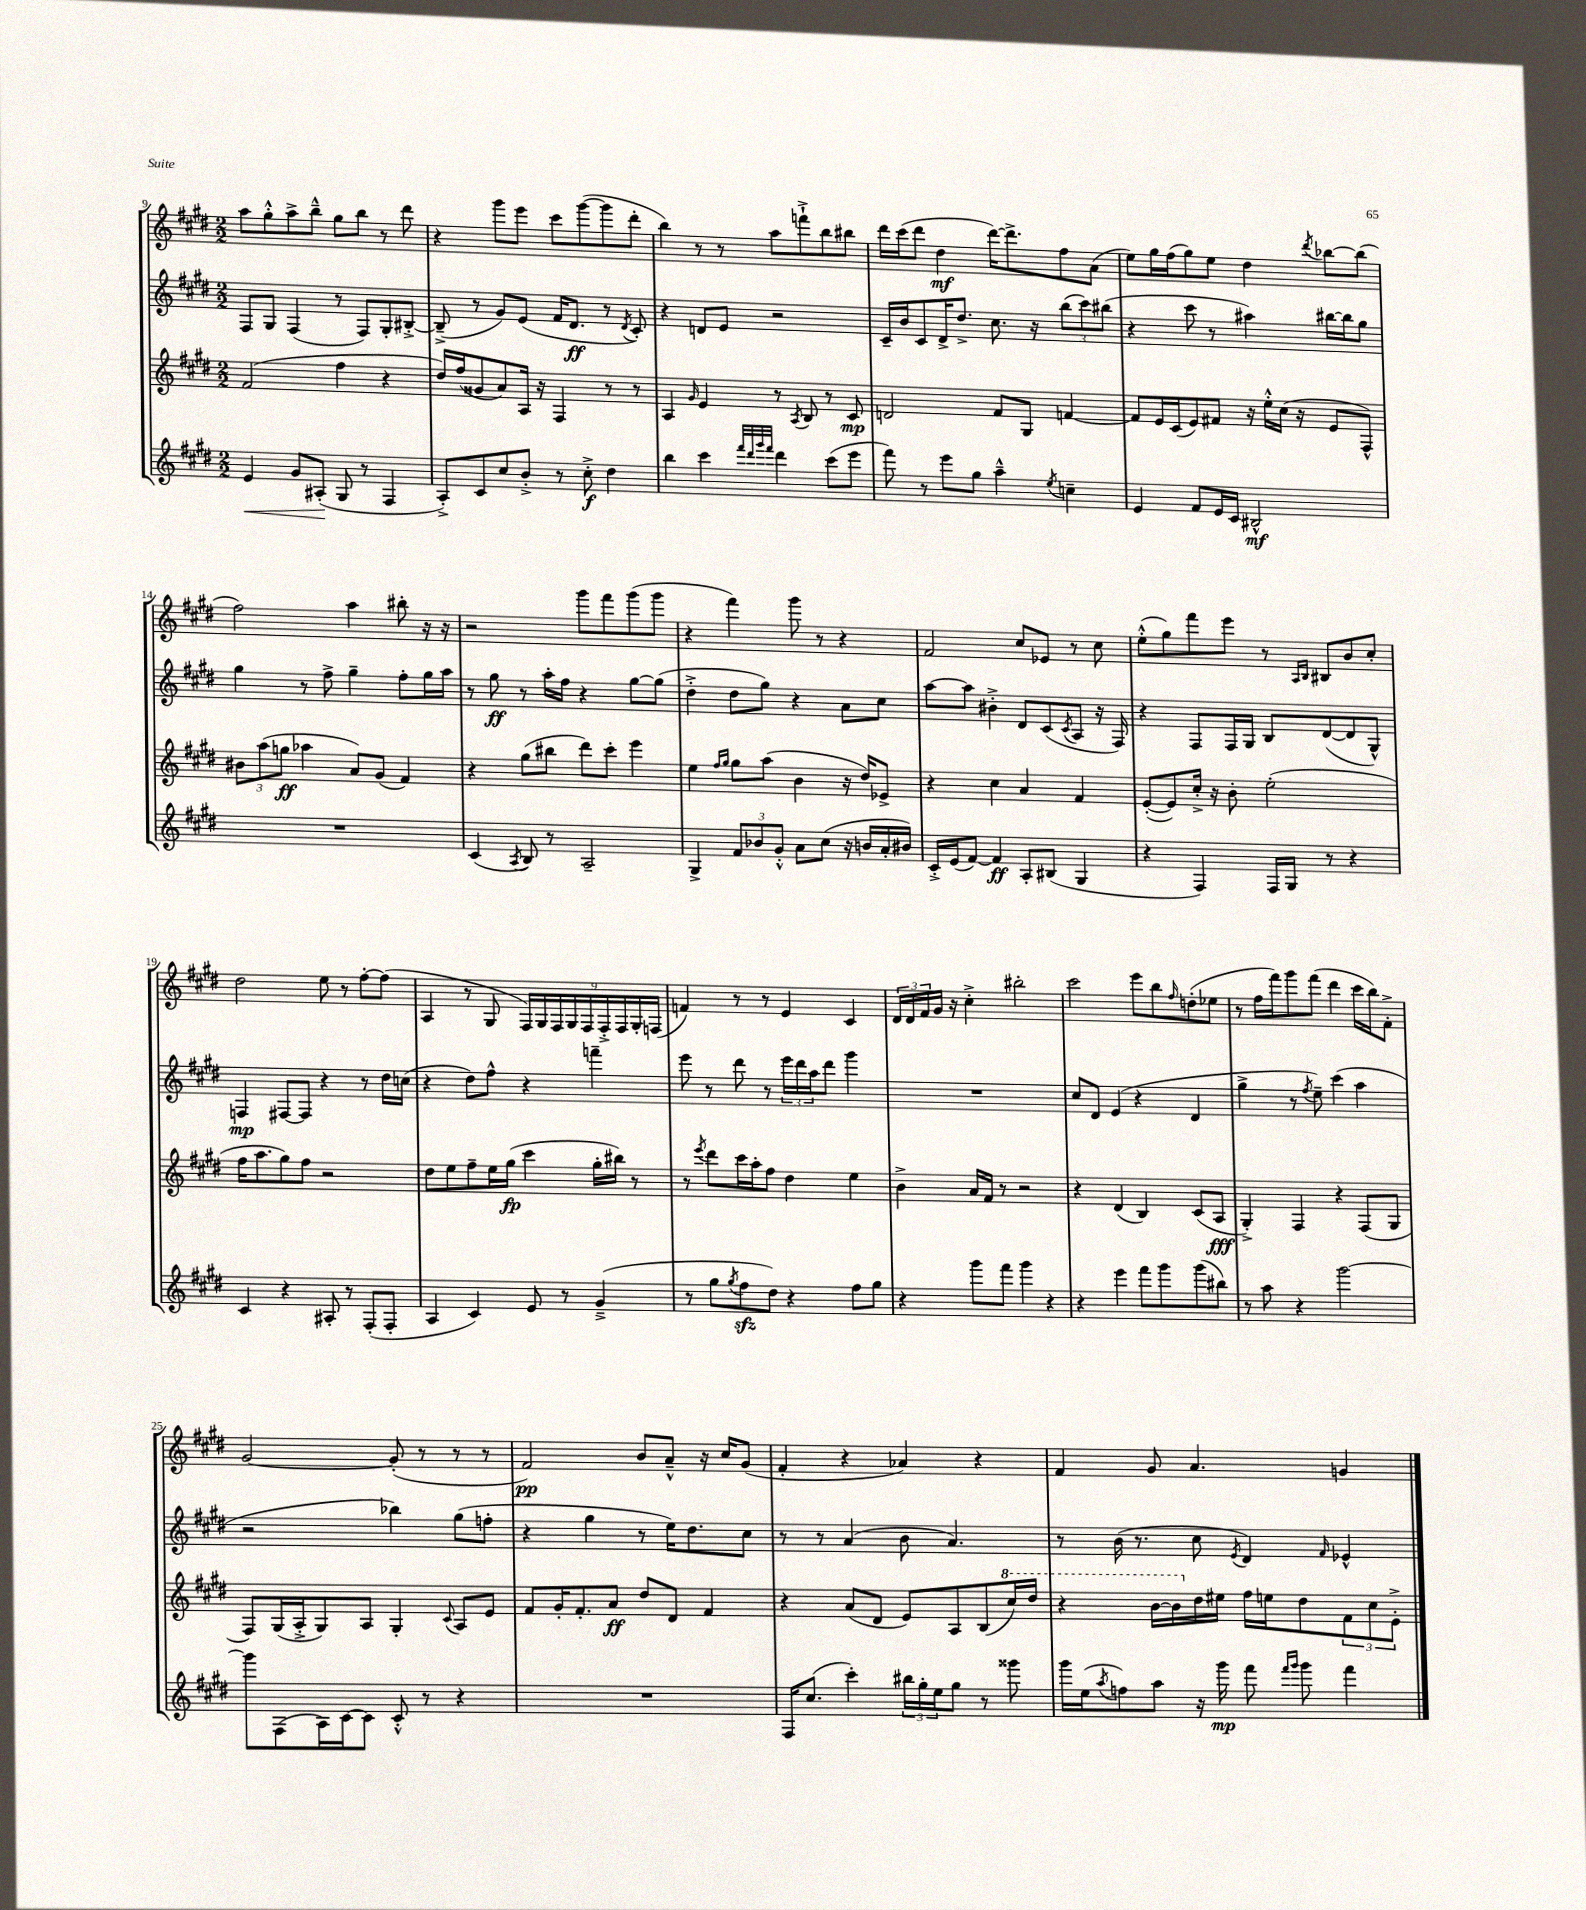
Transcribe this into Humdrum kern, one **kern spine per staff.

**kern	**dynam	**kern	**dynam	**kern	**dynam	**kern	**dynam
*part4	*part4	*part3	*part3	*part2	*part2	*part1	*part1
*staff4	*staff4	*staff3	*staff3	*staff2	*staff2	*staff1	*staff1
*clefG2	*	*clefG2	*	*clefG2	*	*clefG2	*
*k[f#c#g#d#]	*	*k[f#c#g#d#]	*	*k[f#c#g#d#]	*	*k[f#c#g#d#]	*
*M2/2	*	*M2/2	*	*M2/2	*	*M2/2	*
=9	=9	=9	=9	=9	=9	=9	=9
!	!LO:HP:b	!	!	!	!	!	!
4e/	<	(2f#/	.	8F#/L	.	8aa\L	.
.	.	.	.	8G#/J	.	8gg#'^^\	.
8g#/L	.	.	.	(4F#/	.	8aa^\	.
(8A#X'/J	.	.	.	.	.	8bb~^^\J	.
8G#/	[	4ff#\	.	8r	.	8gg#\L	.
8r	.	.	.	8F#/L)	.	8bb\J	.
4F#/	.	4r	.	8G#'/	.	8r	.
.	.	.	.	[8B#X'^/J	.	8ddd#\	.
=10	=10	=10	=10	=10	=10	=10	=10
8A'^/L)	.	16dd#/LL)	.	(8B#~^/]	.	4r	.
.	.	(16ff#/J	.	.	.	.	.
8c#/	.	8g##X/	.	8r	.	.	.
8cc#/	.	8a/)	.	8g#/L)	.	8ggg#\L	.
8b'^/J	.	16A/Jk	.	(8e/J	.	8eee\J	.
.	.	16r	.	.	.	.	.
8r	.	4F#/	.	16f#/KL	.	8ccc#\L	.
.	.	.	.	8.d#/J	ff	.	.
8cc#'^\	f	.	.	.	.	([8ggg#\	.
4dd#\	.	8r	.	8r	.	8ggg#\]	.
.	.	.	.	8qd#/	.	.	.
.	.	8r	.	8c#'/)	.	8ddd#'\J	.
=11	=11	=11	=11	=11	=11	=11	=11
4bb\	.	4A/	.	4r	.	4bb\)	.
.	.	16qqg#/	.	.	.	.	.
4ccc#\	.	4e/	.	8dn/L	.	8r	.
.	.	.	.	8e/J	.	8r	.
32qqfff#/LLL	.	.	.	.	.	.	.
32qqddd#/	.	.	.	.	.	.	.
32qqggg#/	.	.	.	.	.	.	.
32qqfff#/JJJ	.	.	.	.	.	.	.
4ddd#\	.	8r	.	2r	.	8aa\L	.
.	.	8qA/	.	.	.	.	.
.	.	8B/	.	.	.	8fffn`^\	.
(8ccc#\L	.	8r	.	.	.	8bb\	.
8eee\J	.	8c#/	mp	.	.	8bb#X\J	.
=12	=12	=12	=12	=12	=12	=12	=12
8fff#\)	.	2dn/	.	16c#~/LL	.	16ddd#\LL	.
.	.	.	.	16b/J	.	(16ccc#\J	.
8r	.	.	.	8c#/	.	8ddd#\J	.
8eee\L	.	.	.	16d#^/K	.	4dd#\	mf
.	.	.	.	8.dd#^/J	.	.	.
8gg#\J	.	.	.	.	.	.	.
4aa~^^\	.	8f#/L	.	8.cc#\	.	[16ddd#\KL)	.
.	.	.	.	.	.	8.ddd#^\]	.
.	.	8G#/J	.	.	.	.	.
.	.	.	.	16r	.	.	.
8qee/	.	.	.	.	.	.	.
4ccn~\	.	[4fn/	.	(12bb\L	.	8ff#\	.
.	.	.	.	12ccc#\)	.	.	.
.	.	.	.	.	.	(8a\J	.
.	.	.	.	(12bb#X\J	.	.	.
=13	=13	=13	=13	=13	=13	=13	=13
4e/	.	8f/L]	.	4r	.	8ee\L)	.
.	.	16e/L	.	.	.	16gg#\L	.
.	.	(16c#/J	.	.	.	(16ff#\J	.
8f#/L	.	8e/)	.	8ccc#\	.	8gg#\)	.
16e/L	.	8f#X/J	.	8r	.	8ee\J	.
16c#/JJ	.	.	.	.	.	.	.
2B#X^^/	mf	16r	.	4aa#X\)	.	4dd#\	.
.	.	16ee'^^\LL	.	.	.	.	.
.	.	(16cc#\JJ	.	.	.	.	.
.	.	16r	.	.	.	.	.
.	.	.	.	.	.	8qddd#/	.
.	.	8e/L	.	[16bb#X\LL	.	[8bb-X\L	.
.	.	.	.	16bb#\J]	.	.	.
.	.	8F#^^/J)	.	8gg#\J	.	(8bb-\J]	.
!!LO:LB:g=z
=14	=14	=14	=14	=14	=14	=14	=14
1r	.	12b#X\L	.	4gg#\	.	2ff#\)	.
.	.	(12aa\	.	.	.	.	.
.	.	12ggn\J	ff	.	.	.	.
.	.	4aa-X\	.	8r	.	.	.
.	.	.	.	8ff#^\	.	.	.
.	.	8a/L)	.	4gg#~\	.	4aa\	.
.	.	(8g#/J	.	.	.	.	.
.	.	4f#/)	.	8ff#'\L	.	8bb#X'\	.
.	.	.	.	16gg#\L	.	16r	.
.	.	.	.	16aa\JJ	.	16r	.
=15	=15	=15	=15	=15	=15	=15	=15
(4c#/	.	4r	.	8r	.	2r	.
.	.	.	.	8gg#\	ff	.	.
8qA/	.	.	.	.	.	.	.
8B/)	.	(8gg#\L	.	8r	.	.	.
8r	.	8bb#X\J	.	16aa'\LL	.	.	.
.	.	.	.	16ff#\JJ	.	.	.
2A~/	.	8ddd#\L)	.	4r	.	8ggg#\L	.
.	.	8ccc#'\J	.	.	.	8fff#\	.
.	.	4eee\	.	[8gg#\L	.	(8ggg#\	.
.	.	.	.	(8gg#\J]	.	8ggg#\J	.
=16	=16	=16	=16	=16	=16	=16	=16
4G#^/	.	4ee\	.	4dd#'^\	.	4r	.
.	.	16qqff#/LL	.	.	.	.	.
.	.	16qqgg#/JJ	.	.	.	.	.
12f#/L	.	8gg#\L	.	8dd#\L	.	4fff#\)	.
12b-X/	.	.	.	.	.	.	.
.	.	(8aa\J	.	8gg#\J)	.	.	.
12g#'^^/J	.	.	.	.	.	.	.
8a\L	.	4b\	.	4r	.	8ggg#\	.
(8cc#\J	.	.	.	.	.	8r	.
16r	.	16r	.	8a\L	.	4r	.
16bn/LL	.	16dd#/KL)	.	.	.	.	.
16a'/	.	8e-X^/J	.	8cc#\J	.	.	.
16b#X/JJ)	.	.	.	.	.	.	.
=17	=17	=17	=17	=17	=17	=17	=17
16c#'^/LL	.	4r	.	[8aa\L	.	2f#/	.
(16e/J	.	.	.	.	.	.	.
[8f#/J)	.	.	.	8aa\J]	.	.	.
4f#/]	ff	4cc#\	.	4b#X'^\	.	.	.
8A'/L	.	4a/	.	8d#/L	.	8cc#/L	.
(8B#X/J	.	.	.	(8c#/	.	8e-X/J	.
.	.	.	.	8qc#/	.	.	.
4G#/	.	4f#/	.	8A/J	.	8r	.
.	.	.	.	16r	.	8cc#\	.
.	.	.	.	16F#/)	.	.	.
=18	=18	=18	=18	=18	=18	=18	=18
4r	.	([8e'/L	.	4r	.	(8ee'^^\L	.
.	.	8e/])	.	.	.	8gg#\)	.
4F#/)	.	16cc#'^/Jk	.	8F#/L	.	8fff#\	.
.	.	16r	.	.	.	.	.
.	.	8b'\	.	16F#/L	.	8eee\J	.
.	.	.	.	16G#/JJ	.	.	.
16F#/LL	.	(2ee'\	.	8B/L	.	8r	.
16G#/JJ	.	.	.	.	.	.	.
.	.	.	.	.	.	16qqA/LL	.
.	.	.	.	.	.	16qqB/JJ	.
8r	.	.	.	([8d#/	.	8B#X/L	.
4r	.	.	.	8d#/]	.	8b/	.
.	.	.	.	8G#^^/J)	.	8cc#'/J	.
!!LO:LB:g=z
=19	=19	=19	=19	=19	=19	=19	=19
4c#/	.	16ff#\KL	.	4Fn/	mp	2dd#\	.
.	.	8.aa\	.	.	.	.	.
4r	.	8gg#\)	.	[8F#X/L	.	.	.
.	.	8ff#\J	.	8F#/J]	.	.	.
8A#X'/	.	2r	.	4r	.	8ee\	.
8r	.	.	.	.	.	8r	.
(8F#'/L	.	.	.	8r	.	[8ff#'\L	.
8F#'/J	.	.	.	16dd#\LL	.	(8ff#\J]	.
.	.	.	.	(16ccn\JJ	.	.	.
=20	=20	=20	=20	=20	=20	=20	=20
4A/	.	8dd#\L	.	4r	.	4A/	.
.	.	8ee\	.	.	.	.	.
4c#/)	.	8ff#~\	.	8dd#\L)	.	8r	.
.	.	16ee\L	.	8ff#^^\J	.	8G#/	.
.	.	(16gg#\JJ	fp	.	.	.	.
8e/	.	4ccc#\	.	4r	.	18F#/LL)	.
.	.	.	.	.	.	18G#/	.
.	.	.	.	.	.	18F#/	.
8r	.	.	.	.	.	.	.
.	.	.	.	.	.	18G#/	.
.	.	.	.	.	.	18F#/	.
(4g#~^/	.	16gg#'\LL	.	4fffn~\	.	.	.
.	.	.	.	.	.	18F#'^/	.
.	.	16bb#X\JJ)	.	.	.	.	.
.	.	.	.	.	.	18F#/	.
.	.	8r	.	.	.	.	.
.	.	.	.	.	.	18G#'/	.
.	.	.	.	.	.	(18Fn/JJ	.
=21	=21	=21	=21	=21	=21	=21	=21
8r	.	8r	.	8eee\	.	4fn/)	.
.	.	8qeee/	.	.	.	.	.
8gg#\L	.	8ddd#\L	.	8r	.	.	.
8qgg#/	.	.	.	.	.	.	.
8ff#zz\	.	16ccc#\L	.	8ddd#\	.	8r	.
.	.	16aa'\J	.	.	.	.	.
8dd#\J)	.	8ff#\J	.	8r	.	8r	.
4r	.	4dd#\	.	24eee\LL	.	4e/	.
.	.	.	.	24ddd#\	.	.	.
.	.	.	.	24aa\J	.	.	.
.	.	.	.	8ddd#\J	.	.	.
8ff#\L	.	4ee\	.	4ggg#\	.	4c#/	.
8gg#\J	.	.	.	.	.	.	.
=22	=22	=22	=22	=22	=22	=22	=22
4r	.	4b^\	.	1r	.	24d#/LL	.
.	.	.	.	.	.	24d#/	.
.	.	.	.	.	.	24f#/	.
.	.	.	.	.	.	16g#/JJ	.
.	.	.	.	.	.	16r	.
8ggg#\L	.	16a/LL	.	.	.	4cc#'^\	.
.	.	16f#/JJ	.	.	.	.	.
8fff#\J	.	8r	.	.	.	.	.
4ggg#\	.	2r	.	.	.	2bb#X'\	.
4r	.	.	.	.	.	.	.
=23	=23	=23	=23	=23	=23	=23	=23
4r	.	4r	.	8cc#/L	.	2ccc#\	.
.	.	.	.	8d#/J	.	.	.
4eee\	.	(4d#/	.	(4e/	.	.	.
8fff#\L	.	4B/)	.	4r	.	8eee\L	.
8ggg#\	.	.	.	.	.	8bb\	.
.	.	.	.	.	.	16qqff#/	.
(8ggg#\	.	(8c#/L	.	4d#/	.	(8ddn'\	.
8bb#X\J)	.	8A/J	fff	.	.	8ee-X\J	.
=24	=24	=24	=24	=24	=24	=24	=24
8r	.	4G#'^/)	.	4gg#^\	.	8r	.
8aa\	.	.	.	.	.	16ff#\LL	.
.	.	.	.	.	.	16fff#\J)	.
4r	.	4F#/	.	8r	.	8ggg#\	.
.	.	.	.	8qff#/	.	.	.
.	.	.	.	8ee~\)	.	(8fff#\J	.
[2ggg#\	.	4r	.	(4ccc#\	.	4ddd#\	.
.	.	(8F#/L	.	4aa\	.	16ccc#\LL	.
.	.	.	.	.	.	16bb\J)	.
.	.	8G#/J	.	.	.	8f#'^\J	.
!!LO:LB:g=z
=25	=25	=25	=25	=25	=25	=25	=25
8ggg#\L]	.	8F#/L)	.	2r	.	[2g#/	.
(8F#\	.	(16G#/L	.	.	.	.	.
.	.	16A'^/J	.	.	.	.	.
16A\L)	.	8G#/)	.	.	.	.	.
[16c#\J	.	.	.	.	.	.	.
8c#\J]	.	8A/J	.	.	.	.	.
8c#'^^/	.	4G#'/	.	4bb-X\)	.	(8g#'/]	.
8r	.	.	.	.	.	8r	.
.	.	8qqc#/	.	.	.	.	.
4r	.	8A/L	.	(8gg#\L	.	8r	.
.	.	8e/J	.	8ffn'\J	.	8r	.
=26	=26	=26	=26	=26	=26	=26	=26
1r	.	8f#/L	.	4r	.	2f#/)	pp
.	.	16g#'/K	.	.	.	.	.
.	.	8.f#'/	.	.	.	.	.
.	.	.	.	4gg#\	.	.	.
.	.	8a/J	ff	.	.	.	.
.	.	8dd#/L	.	8r	.	8b/L	.
.	.	8d#/J	.	16ee\KL)	.	8a~^^/J	.
.	.	.	.	8.dd#\	.	.	.
.	.	4f#/	.	.	.	16r	.
.	.	.	.	.	.	16cc#/KL	.
.	.	.	.	8cc#\J	.	(8g#/J	.
=27	=27	=27	=27	=27	=27	=27	=27
16F#/KL	.	4r	.	8r	.	4f#'/	.
(8.cc#/J	.	.	.	.	.	.	.
.	.	.	.	8r	.	.	.
4ccc#'\)	.	(8a/L	.	(4a/	.	4r	.
.	.	8d#/J	.	.	.	.	.
24bb#X\LL	.	8e/L)	.	8b\	.	4a-X/)	.
24gg#'\	.	.	.	.	.	.	.
24ee\J	.	.	.	.	.	.	.
8gg#\J	.	8A/	.	4.a/)	.	.	.
8r	.	(8B/	.	.	.	4r	.
*	*	*8va	*	*	*	*	*
8ggg##X\	.	16ccc#/L)	.	.	.	.	.
.	.	16ddd#/JJ	.	.	.	.	.
=28	=28	=28	=28	=28	=28	=28	=28
16ggg#\LL	.	4r	.	8r	.	4f#/	.
(16ee\J	.	.	.	.	.	.	.
8qaa/	.	.	.	.	.	.	.
8ffn\)	.	.	.	(16b\	.	.	.
.	.	.	.	8.r	.	.	.
8aa\J	.	[16bb\LL	.	.	.	8g#/	.
.	.	16bb\]	.	.	.	.	.
*	*	*X8va	*	*	*	*	*
16r	.	16dd#\	.	8cc#\	.	4.a/	.
16ggg#\	mp	16ee#X\JJ	.	.	.	.	.
.	.	.	.	8qe/	.	.	.
8fff#\	.	16ff#\LL	.	4d#/)	.	.	.
.	.	16een\J	.	.	.	.	.
16qqfff#/LL	.	.	.	.	.	.	.
16qqggg#/JJ	.	.	.	.	.	.	.
8ggg#\	.	8dd#\	.	.	.	.	.
.	.	.	.	16qqf#/	.	.	.
4fff#\	.	12f#\	.	4e-X^^/	.	4gn/	.
.	.	12cc#\	.	.	.	.	.
.	.	12e'^\J	.	.	.	.	.
==	==	==	==	==	==	==	==
*-	*-	*-	*-	*-	*-	*-	*-
